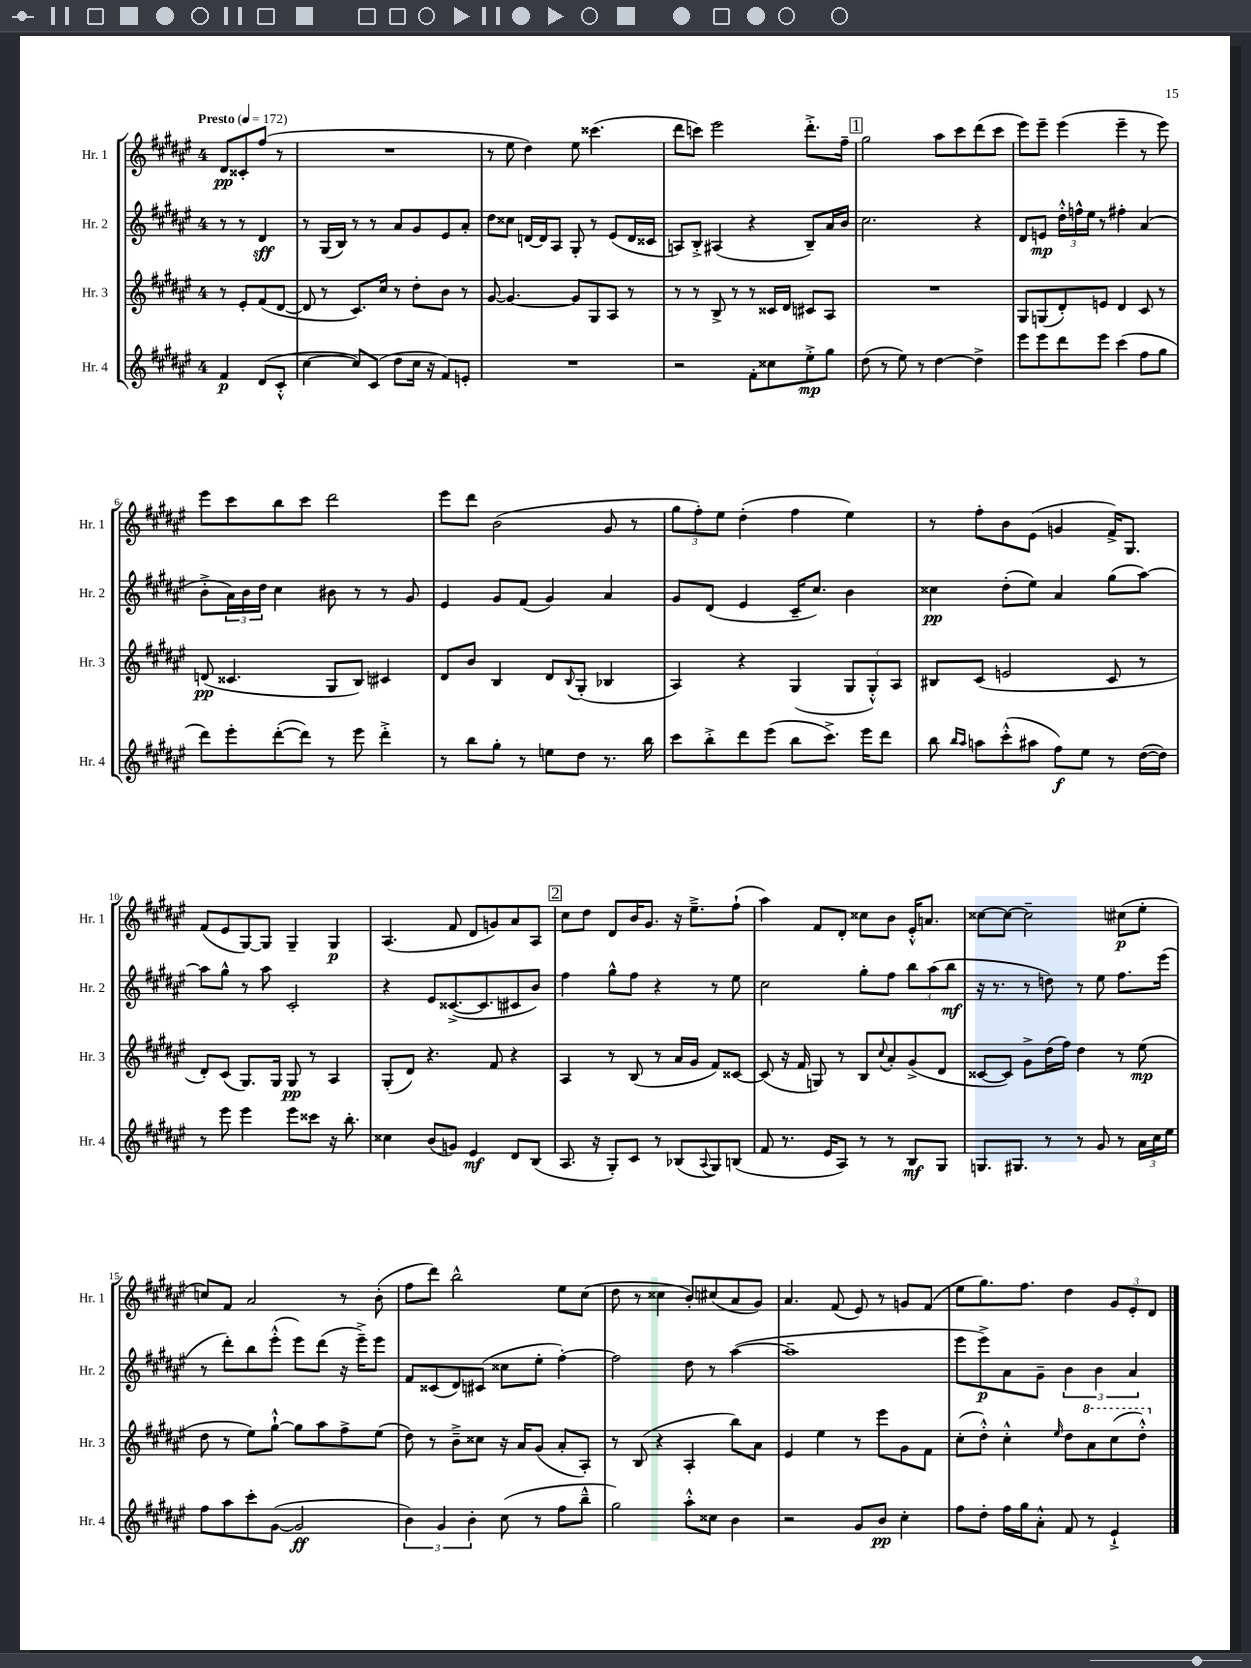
<<
\new StaffGroup <<
\new Staff = "s0" \with { instrumentName = "Hr. 1" shortInstrumentName = "Hr. 1" } {
    \clef treble \key fis \major \once \override Staff.TimeSignature.style = #'single-digit \time 4/4 \partial 2 \tempo "Presto" 4 = 172
    dis'8\pp cisis'8-. fis''8( r8 |
    R1 |
    r8 eis''8 dis''4) eis''8 cisis'''4.( |
    dis'''8 c'''8) eis'''2 dis'''8.-.-> fis''16-- |
    \mark \markup { \box "1" } gis''2 ais''8 cis'''8 dis'''8( cis'''8 |
    eis'''8) eis'''8-- eis'''4( eis'''4-- r8 eis'''8) |
    eis'''8 cis'''8 b''8 cis'''8 dis'''2 |
    eis'''8 dis'''8 b'2( gis'8 r8 |
    \tuplet 3/2 { gis''8 fis''8-.) eis''8 } dis''4-.( fis''4 eis''4) |
    r8 fis''8-. b'8 eis'8( g'4 fis'16->) gis8. |
    fis'8( eis'8 gis8~) gis8 gis4-- gis4\p |
    ais4.( fis'8 dis'8 g'8) ais'8 ais8 |
    \mark \markup { \box "2" } cis''8 dis''8 dis'8 b'16 gis'8. r16 eis''8.---> fis''8-!( |
    ais''4) fis'8 dis'8-. cisis''8 b'8 eis'16-.-^ a'8. |
    cisis''8~ cisis''8~ cisis''2-- cis''8\p( eis''8-. |
    c''8) fis'8 ais'2 r8 b'8-.( |
    fis''8 dis'''8) b''2-^ eis''8 cis''8( |
    dis''8 r8 cisis''4 b'8-.) cis''8( ais'8 gis'8) |
    ais'4. fis'8( eis'8) r8 g'8 fis'8( |
    eis''8 gis''8.) fis''8. dis''4 \tuplet 3/2 { gis'8 eis'8-. dis'8 } \bar "|." |
}
\new Staff = "s1" \with { instrumentName = "Hr. 2" shortInstrumentName = "Hr. 2" } {
    \clef treble \key fis \major \once \override Staff.TimeSignature.style = #'single-digit \time 4/4 \partial 2
    r8 r8 dis'4\sff |
    r8 gis16( b16) r8 r8 ais'8 gis'8 eis'8 ais'8-. |
    dis''8 cisis''8 d'16~ d'16 ais8 gis8-. r8 eis'8( d'16 cisis'16 |
    a8) b8-.-> ais4( r4 b8--) ais'16 b'16 |
    \mark \markup { \box "1" } cis''2. r4 |
    dis'8 e'8\mp \tuplet 3/2 { dis''16-.-^ f''16-^ eis''16 } r8 fis''4-. ais'4( |
    b'8-.-> \tuplet 3/2 { ais'16) b'16 dis''16 } cis''4 bis'8 r8 r8 gis'8 |
    eis'4 gis'8 fis'8( gis'4) ais'4 |
    gis'8 dis'8( eis'4 cis'16-- cis''8.) b'4 |
    cisis''4\pp dis''8-.( eis''8) ais'4 gis''8( ais''8~) |
    ais''8 gis''8-^ r8 ais''8 cis'2-. |
    r4 eis'8 cisis'8.~->( cisis'8. cis'8 b'8) |
    \mark \markup { \box "2" } fis''4 gis''8-^ fis''8 r4 r8 eis''8 |
    cis''2 gis''8-. fis''8 \tuplet 3/2 { b''8 ais''8( b''8\mf } |
    r16 r8. r8 d''8) r8 eis''8 fis''8. eis'''16( |
    r8 dis'''8-.) b''8 eis'''8-.-^( eis'''8) dis'''8( r16 eis'''16--->) eis'''8 |
    fis'8 cisis'8( dis'8) cis'8( cisis''8 eis''8-. fis''4~-.) |
    fis''2 dis''8 r8 ais''4~( |
    ais''1-- |
    eis'''8 eis'''8->\p) ais'8 gis'8-- \tuplet 3/2 { b'4 b'4 ais'4 } \bar "|." |
}
\new Staff = "s2" \with { instrumentName = "Hr. 3" shortInstrumentName = "Hr. 3" } {
    \clef treble \key fis \major \once \override Staff.TimeSignature.style = #'single-digit \time 4/4 \partial 2
    r8 eis'8-. fis'8( dis'8~ |
    dis'8 r8 cis'8.) cis''16 r8 dis''8-. b'8 r8 |
    gis'8~ gis'4.~ gis'8 gis8 ais8 r8 |
    r8 r8 b8-> r8 r8 cisis'16 dis'16 cis'8 ais8 |
    \mark \markup { \box "1" } R1 |
    gis8 g8( dis'8-.) e'8 dis'4 cis'8 r8 |
    d'8\pp( cisis'4. gis8 b8) cis'4 |
    dis'8 b'8 b4 dis'8 \appoggiatura { b8 } gis8-.( bes4 |
    ais4) r4 gis4( \tuplet 3/2 { gis8 gis8-.-^) ais8 } |
    bis8 cis'8( e'2 cis'8 r8 |
    dis'8-.) cis'8( gis8.) gis16 gis8\pp r8 ais4 |
    gis8-.( dis'8) r4. fis'8 r4 |
    \mark \markup { \box "2" } ais4 r8 b8( r8 ais'16 gis'16 fis'8) cisis'8~ |
    cisis'8( r16 fis'16 g8) r8 b8 \appoggiatura { cis''8 } ais'8-. gis'8->( dis'8 |
    cisis'8~ cisis'8) gis'8-> dis''16( fis''16) dis''4 r8 eis''8\mp( |
    dis''8 r8 eis''8) gis''8~-!-^ gis''8 ais''8 fis''8-> eis''8( |
    dis''8) r8 b'8---> cisis''8 r16 ais'16 gis'8( ais'8-. ais8-.) |
    r8 b8( r4 ais4-. b''8) ais'8 |
    eis'4 eis''4 r8 eis'''8 gis'8 fis'8 |
    cis''8-.( dis''8-.-^) cis''4-.-^ \grace { eis''16 } dis''8 \ottava #1 ais''8 cis'''8( dis'''8-.-^) \ottava #0 \bar "|." |
}
\new Staff = "s3" \with { instrumentName = "Hr. 4" shortInstrumentName = "Hr. 4" } {
    \clef treble \key fis \major \once \override Staff.TimeSignature.style = #'single-digit \time 4/4 \partial 2
    fis'4\p dis'8( cis'8-.-^ |
    cis''4~ cis''8) cis'8( dis''8 cis''16 r16 fis'8) e'8-. |
    R1 |
    r2 fis'8-. cisis''8 eis''8-.->\mp gis''8 |
    \mark \markup { \box "1" } dis''8( r8 eis''8) r8 dis''4~ dis''4-> |
    eis'''8 eis'''8 dis'''8 eis'''8 cis'''4( fis''8 gis''8 |
    dis'''8) eis'''8-. dis'''8~-.( dis'''8) r8 eis'''8 dis'''4-.-> |
    r8 b''8 gis''8-. r8 e''8 dis''8 r8. b''16 |
    cis'''8 b''8-.-> dis'''8 eis'''8( b''8 cis'''8.->) eis'''16 dis'''8 |
    b''8 \grace { b''16 ais''16 } a''8 cis'''8-.-^( ais''8 fis''8\f) eis''8 r8 dis''16~( dis''16) |
    r8 eis'''8 eis'''4 eis'''8 cisis'''8 r16 b''8.-. |
    cisis''4 b'8( g'8) eis'4\mf dis'8 b8( |
    \mark \markup { \box "2" } ais8. r16 gis8-.) cis'8 r8 bes8( \appoggiatura { ais8 } gis8) b8( |
    fis'8 r8. eis'16 ais8) r8 r8 b8\mf gis8 |
    g8. gis8. r8 r8 gis'8 r8 \tuplet 3/2 { ais'16 cis''16 eis''16 } |
    fis''8 ais''8 cis'''8-. gis'8~( gis'2\ff |
    \tuplet 3/2 { b'4) gis'4 b'4-. } cis''8( r8 fis''8 b''8---^ |
    gis''2) ais''8-.-^ cisis''8 b'4 |
    r2 gis'8 b'8\pp cis''4-. |
    fis''8 dis''8-. fis''16 gis''16 ais'8-.-^ fis'8 r8 eis'4-!-> \bar "|." |
}
>>
>>
